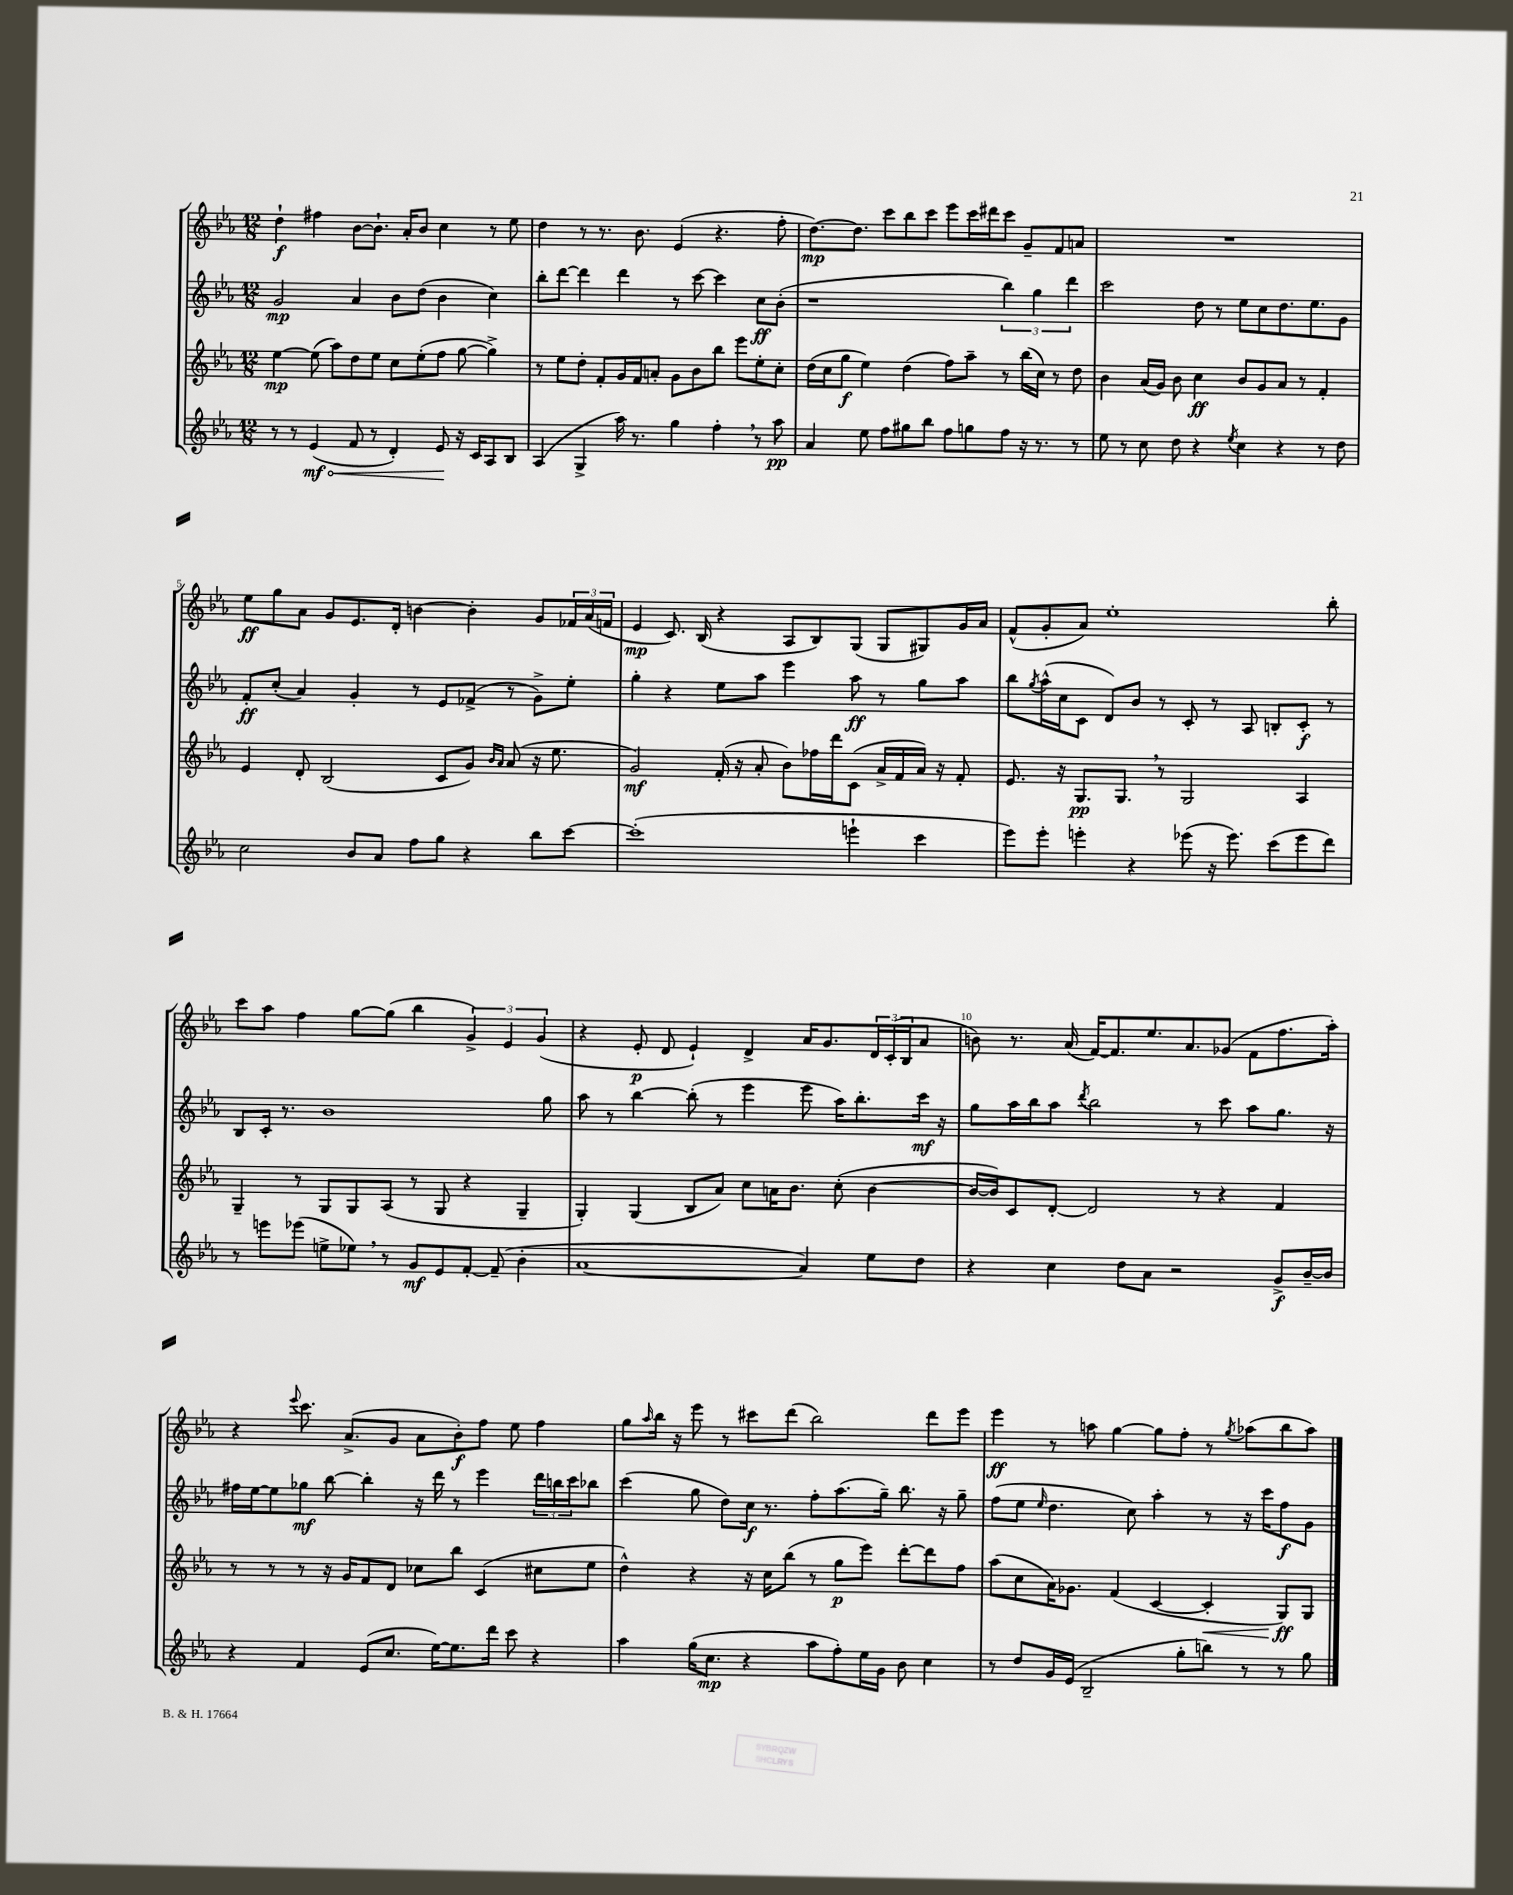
<<
\new StaffGroup <<
\new Staff = "s0" {
    \clef treble \key ees \major \numericTimeSignature \time 12/8
    d''4-!\f fis''4 bes'8~ bes'8.-! aes'16-. bes'8 c''4 r8 ees''8 |
    d''4 r8 r8. bes'8. ees'4( r4. f''8-. |
    d''8.~\mp) d''8. c'''8 bes''8 c'''8 ees'''8 c'''16 dis'''16 c'''8 g'8-- f'8 a'8 |
    R1. |
    ees''8\ff g''8 aes'8 g'8 ees'8. d'16-. b'4~ b'4-. g'8 \tuplet 3/2 { fes'16 aes'16( f'16 } |
    ees'4\mp c'8.) bes16( r4 aes8 bes8) g8( g8 gis8) g'16 aes'16 |
    f'8-^( g'8-. aes'8) ees''1-. bes''8-. |
    c'''8 aes''8 f''4 g''8~ g''8( bes''4 \tuplet 3/2 { g'4->) ees'4 g'4( } |
    r4 ees'8-.\p d'8 ees'4-!) d'4-> aes'16 g'8. \tuplet 3/2 { d'16 c'16-.( bes16 } aes'8 |
    b'8) r8. aes'16( f'16~) f'8. ees''8. aes'8. ges'8( f'8 f''8. aes''16-.) |
    r4 \appoggiatura { ees'''8 } c'''8. aes'8.->( g'8 aes'8 bes'8-.\f) f''8 ees''8 f''4 |
    g''8 \grace { aes''16 } bes''16 r16 ees'''8 r8 cis'''8 d'''8( bes''2) d'''8 ees'''8 |
    ees'''4\ff r8 a''8 g''4~ g''8 f''8-. r8 \acciaccatura { g''8 } aes''8( bes''8 aes''8) \bar "|." |
}
\new Staff = "s1" {
    \clef treble \key ees \major \numericTimeSignature \time 12/8
    g'2\mp aes'4 bes'8 d''8( bes'4 c''4) |
    bes''8-. d'''8~ d'''4 d'''4 r8 c'''8~ c'''4 c''8\ff bes'8-.( |
    r1 \tuplet 3/2 { bes''4) g''4 d'''4 } |
    c'''2 d''8 r8 ees''8 c''8 d''8. ees''8. g'8 |
    f'8-.\ff c''8-.( aes'4) g'4-. r8 ees'8 fes'8->( r8 g'8->) ees''8-. |
    g''4-. r4 ees''8 aes''8 ees'''4 aes''8\ff r8 g''8 aes''8 |
    bes''8 \acciaccatura { g''8 } aes''16-^( c''16 c'8 d'8) bes'8 r8 c'8-. r8 aes8 b8-. c'8-.\f r8 |
    bes8 c'16-. r8. bes'1 g''8 |
    aes''8 r8 bes''4~ bes''8-.( r8 ees'''4 ees'''8 aes''16) bes''8.-. c'''16\mf r16 |
    g''8 aes''16 bes''16 aes''8 \acciaccatura { d'''8 } bes''2 r8 c'''8 aes''8 g''8. r16 |
    fis''16 ees''16~ ees''8 ges''8\mf bes''8~ bes''4-. r16 d'''16 r8 ees'''4 \tuplet 3/2 { d'''16 b''16 c'''16 } bes''8 |
    c'''4( g''8 d''8) c''16\f r8. f''8-. aes''8.( g''16--) bes''8. r16 g''8-- |
    f''8( ees''8 \grace { ees''16 } d''4. c''8) aes''4-. r8 r16 c'''16 f''8\f g'8 \bar "|." |
}
\new Staff = "s2" {
    \clef treble \key ees \major \numericTimeSignature \time 12/8
    ees''4~\mp ees''8( aes''8) d''8 ees''8 c''8 ees''8-.( f''8 g''8~ g''4->) |
    r8 ees''8 d''8-. f'8-. g'16 f'16 a'8-. g'8 bes'8 bes''8 ees'''8 ees''8-. c''8-. |
    d''16( c''16 g''8\f ees''4) d''4( f''8) aes''8-- r8 bes''16( c''16) r8 d''8 |
    bes'4 aes'16( g'16) bes'8 c''4\ff bes'8 g'8 aes'8 r8 f'4-. |
    ees'4 d'8-. bes2( c'8 g'8) \grace { bes'16 aes'16 } aes'8( r16 ees''8. |
    g'2\mf) f'16-.( r16 aes'8-. bes'8) fes''16 d'''16 c'8( aes'16-> f'16 aes'16) r16 f'8-. |
    ees'8. r16 g8.\pp g8. \breathe r8 g2 aes4 |
    g4-- r8 g8 g8 aes8( r8 g8 r4 g4-- |
    g4-.) g4( bes8 aes'8) c''8 a'16 bes'8. c''8-.( bes'4~ |
    bes'16~ bes'16) c'8 d'8~-. d'2 r8 r4 f'4 |
    r8 r8 r8 r16 g'16 f'8 d'8 ces''8 bes''8 c'4( cis''8 ees''8 |
    d''4-^) r4 r16 c''16 bes''8( r8 g''8\p ees'''8) d'''8~-. d'''8 f''8 |
    aes''8( c''8 aes'16) ges'8. f'4( c'4~ c'4-.\< g8\ff\!) g8 \bar "|." |
}
\new Staff = "s3" {
    \clef treble \key ees \major \numericTimeSignature \time 12/8
    r8 r8 \once \override Hairpin.circled-tip = ##t ees'4\mf\<( f'8 r8 d'4-.) ees'8\! r16 c'16 aes8 bes8 |
    aes4( g4-> aes''16) r8. g''4 f''4-. \breathe r8 aes''8\pp |
    aes'4 ees''8 f''8 gis''8 bes''8 f''8 g''8 f''8 r16 r8. r8 |
    ees''8 r8 c''8 d''8 r4 \acciaccatura { ees''8 } c''4 r4 r8 d''8 |
    c''2 bes'8 aes'8 f''8 g''8 r4 bes''8 c'''8~ |
    c'''1-.( e'''4-! c'''4 |
    ees'''8) ees'''8-. e'''4-. r4 ees'''8( r16 ees'''8.) c'''8( ees'''8 d'''8) |
    r8 e'''8 ees'''8( e''8-> ees''8) \breathe r8 g'8\mf ees'8 f'8~-. f'8--( bes'4-. |
    aes'1~ aes'4) ees''8 d''8 |
    r4 c''4 d''8 aes'8 r2 g'8->\f bes'16~-- bes'16 |
    r4 f'4 ees'8( c''8. ees''16~) ees''8. d'''16 c'''8 r4 |
    aes''4 g''16( c''8.\mp r4 aes''8 f''8-.) ees''16 g'16 bes'8 c''4 |
    r8 d''8 g'16 ees'16( bes2-- g''8-. b''8) r8 r8 g''8 \bar "|." |
}
>>
>>
\layout { \context { \Score \override BarNumber.break-visibility = ##(#f #t #t) barNumberVisibility = #(every-nth-bar-number-visible 5) } }
